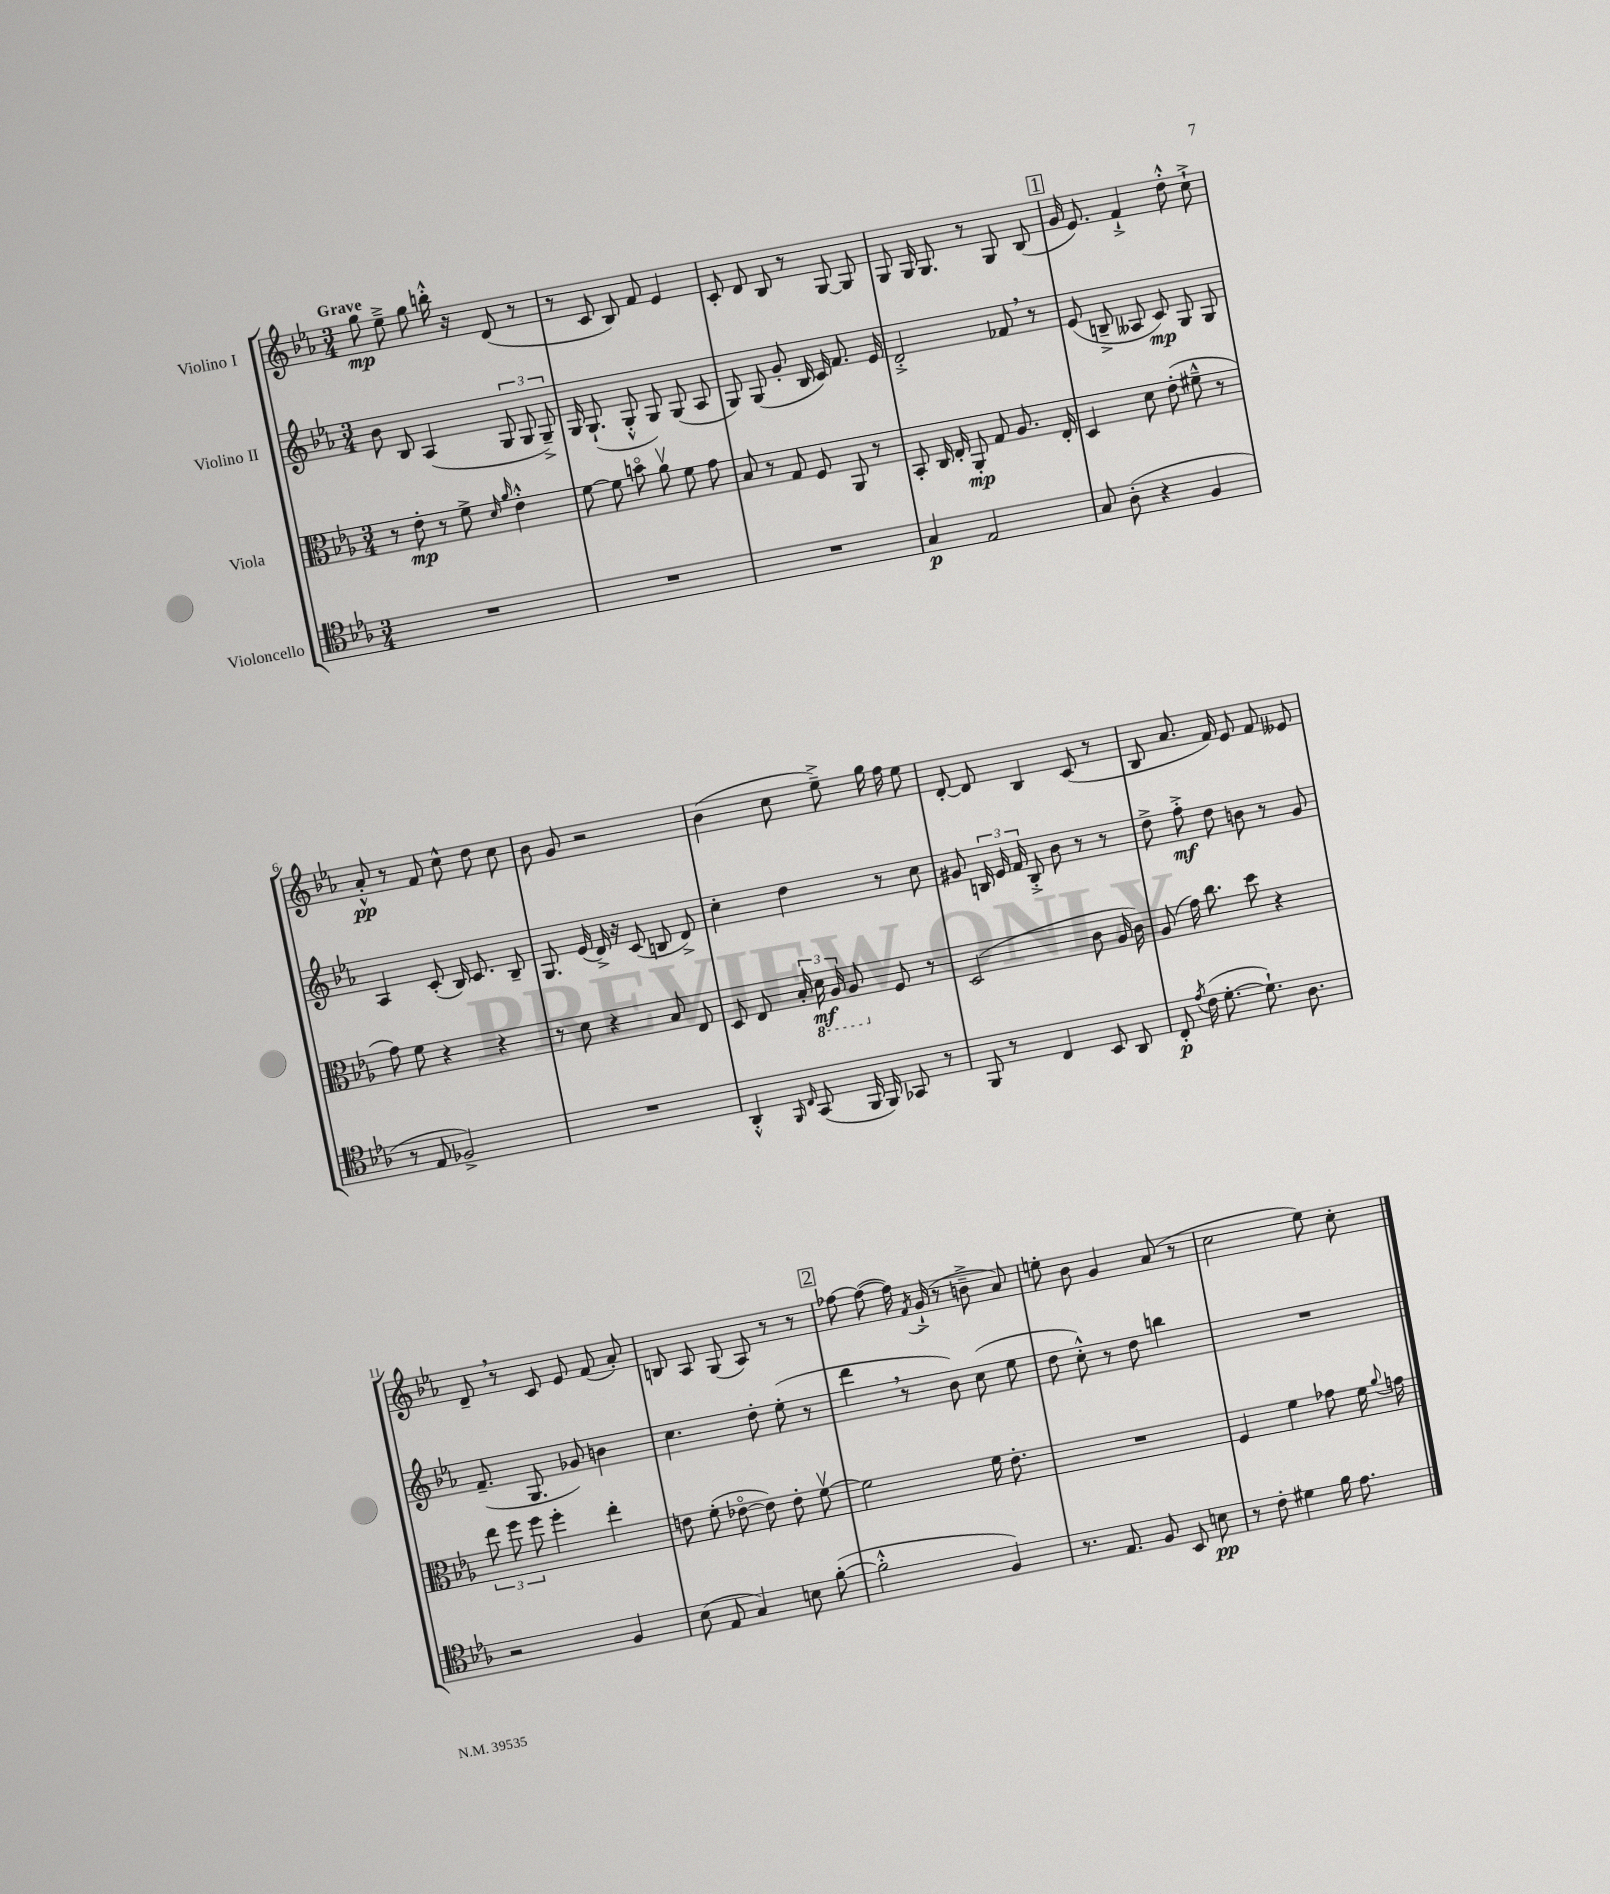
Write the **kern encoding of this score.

**kern	**kern	**kern	**kern
*staff4	*staff3	*staff2	*staff1
*clefC4	*clefC3	*clefG2	*clefG2
*k[b-e-a-]	*k[b-e-a-]	*k[b-e-a-]	*k[b-e-a-]
*M3/4	*M3/4	*M3/4	*M3/4
2.r	8r	8b-	8gg
.	8e-'	8B-	8ee-~^
.	8r	(4A-	8gg
.	8f^	.	16bb'^^
.	.	.	16r
.	16qqd	.	.
.	16qqa-	.	.
.	4e-'^^	12G	(8d
.	.	12G	.
.	.	.	8r
.	.	12G~^)	.
=	=	=	=
2.r	[8f	16G	8r
.	.	(8.G`	.
.	8f]	.	8c
.	8bo	8G'^^	8B-)
.	8a-v	8G)	8f
.	8f	(8G	4e-
.	8g	8A-	.
=	=	=	=
2.r	8B-	8G)	8c'
.	8r	(8G	8d
.	8G	8g'	8B-
.	8F	16B-	8r
.	.	16c)	.
.	8AA-	8.f	[8G
.	8r	.	8G]
.	.	16e-	.
=	=	=	=
4G	8BB-'	2d'^	8G
.	16C	.	16G
.	16E-'	.	8.G
2E-	8AA-'	.	.
.	8G	.	8r
.	8.A-	8f-	8G
.	.	8r	(8B-
.	16E-'	.	.
=	=	=	=
8G	4D	(8e-	16g
.	.	.	8.e-)
(8A-'	.	8B~^	.
4r	8d	8A--	4f`^
.	(8e-'	8c)	.
4F	8f#~^^	8G	8dd'^^
.	8r	8G	8cc`^
=	=	=	=
8r	8g)	4A-	8a-'^^
8E-	8f	.	8r
2F-^)	4r	(8c'	8f
.	.	16B-)	8cc^^
.	.	8.c	.
.	4r	.	8dd
.	.	8B-~	8cc
=	=	=	=
2.r	8r	8.G	8b-
.	8d	.	8g
.	.	(16e-	.
.	4r	16d^)	2r
.	.	16r	.
.	.	(8c	.
.	8B-	8B	.
.	8E-	8d^)	.
=	=	=	=
4AA-'^^	8D	4cc'	(4b-
.	8E-	.	.
16qqFF	.	.	.
16qqC	.	.	.
(8GG	24B-'	4dd	8cc
.	24D	.	.
.	24AA-	.	.
16FF	8AA-	.	8ee-~^)
16FF)	.	.	.
8GG-	8F	8r	16gg
.	.	.	16ff
8r	8r	8cc	8ee-
=	=	=	=
8FF	(2D	8g#	[8d'
8r	.	24B	8d]
.	.	24e-	.
.	.	24f	.
4C	.	8B'^	4B-
.	.	8b-	.
8BB-	8c	8r	(8c
8AA-	16A-	8r	8r
.	16c)	.	.
=	=	=	=
8C'	(8A-	8dd^	8B-
8qe-	.	.	.
(16c	16g)	8ff'^	8.a-
[8.d'	8.cc	.	.
.	.	8dd	.
.	.	.	16f)
8.d`])	8dd	8b	8e-
.	4r	8r	8f
8.A-	.	.	.
.	.	8g	8e--
=	=	=	=
2r	12ee-	(8.f~	8d~
.	12ff	.	.
.	.	.	8r
.	12ff	.	.
.	.	8.G	.
.	4ff'	.	8c
.	.	8g-)	8e-
4F	4ee-'	4b	(8f
.	.	.	8a-')
=	=	=	=
(8B-	8e	4.cc	8B
8E-	(8f'	.	8A-
4G)	[8e-o	.	(8G
.	8e-])	8dd'	8A-)
8B	8e-'	(8ee-'	8r
([8f'	[8fv	8r	8r
=	=	=	=
2f'^^]	2f]	4ddd	[8ff-
.	.	.	(8ff-_
.	.	8r	16ff-])
.	.	.	8qf
.	.	.	(16g`^
.	.	8b-)	8r
4F)	16f	(8cc	8b~^
.	8.e-'	.	.
.	.	8ee-	8a-)
=	=	=	=
8.r	2.r	8dd	8ee'
.	.	8cc'^^)	8b-
8.E-	.	.	.
.	.	8r	4g
8F	.	8dd	.
8BB-	.	4bb	(8a-
8B	.	.	8r
=	=	=	=
8r	4F	2.r	2cc
8c'	.	.	.
4d#	4f	.	.
16f	8g-	.	8ee-)
8.e-	.	.	.
.	16f	.	8cc'
.	8qqa-	.	.
.	16g	.	.
==	==	==	==
*-	*-	*-	*-
